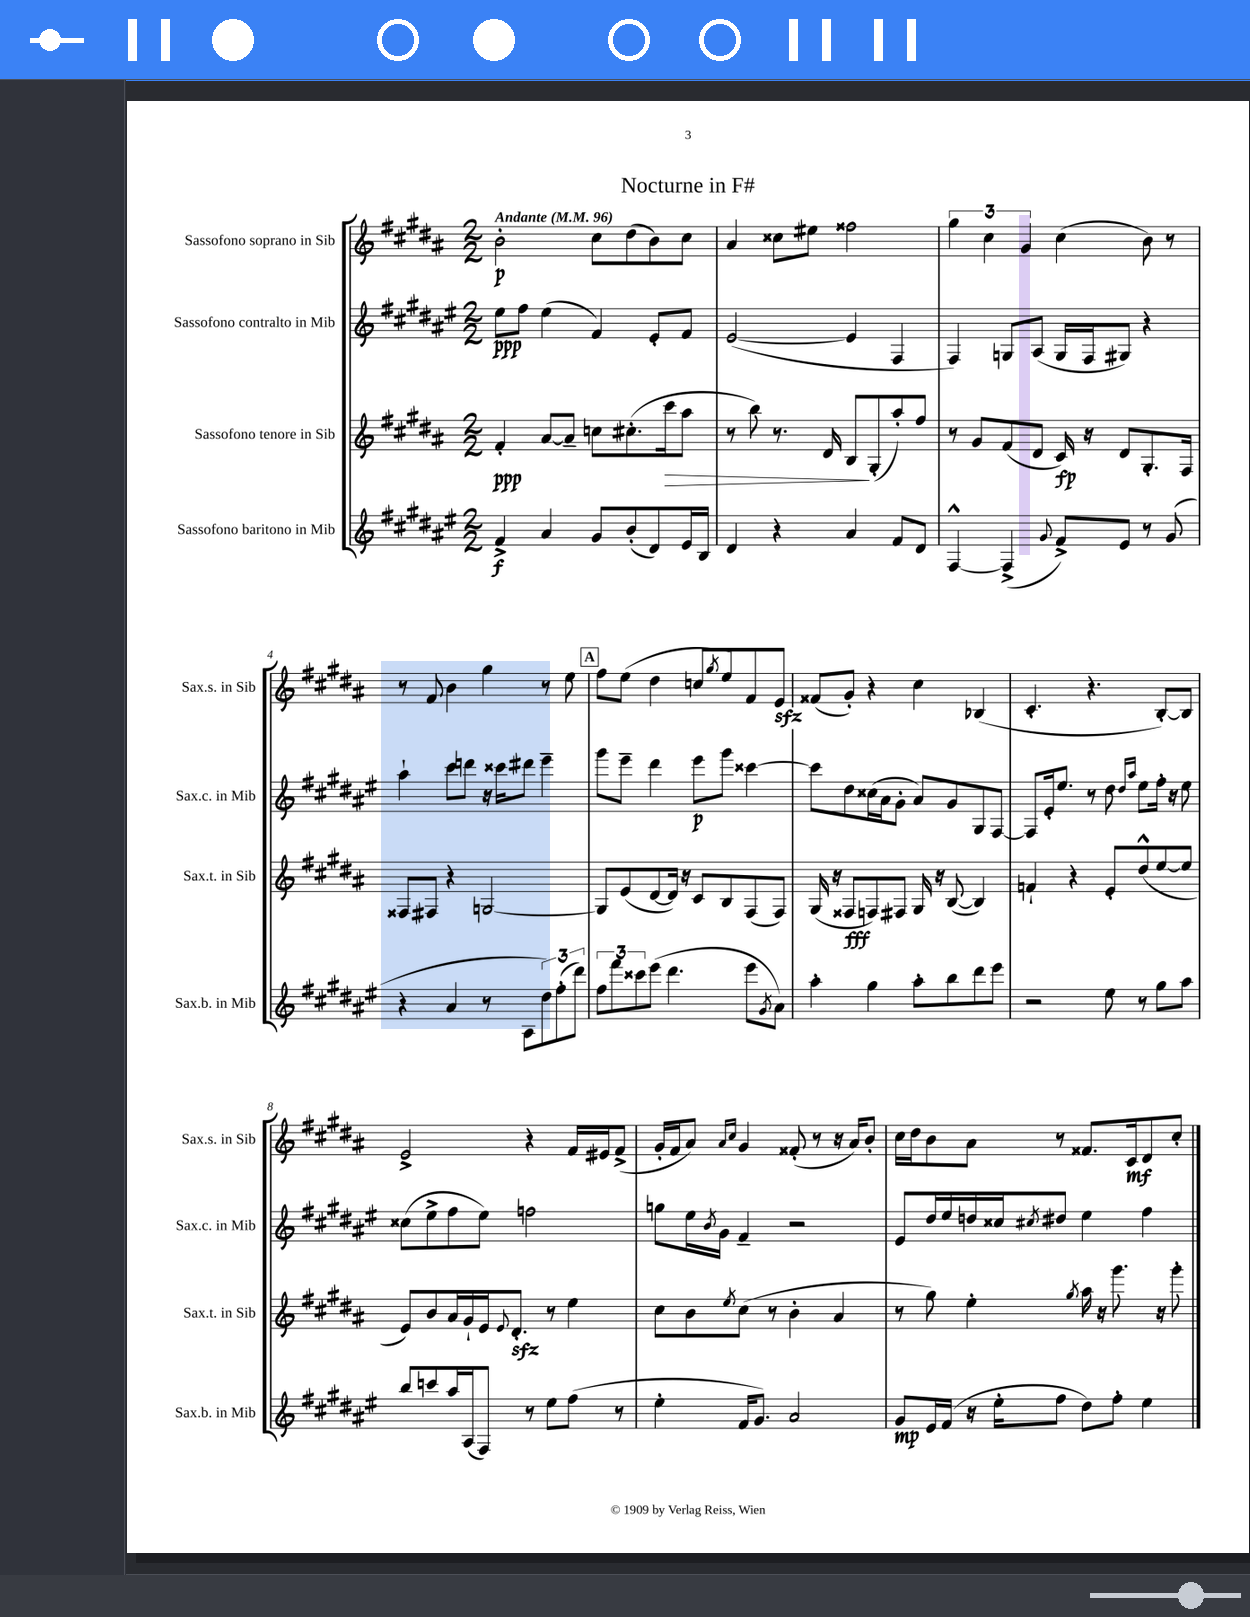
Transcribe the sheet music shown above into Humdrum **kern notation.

**kern	**dynam	**kern	**dynam	**kern	**dynam	**kern	**dynam
*part4	*part4	*part3	*part3	*part2	*part2	*part1	*part1
*staff4	*staff4	*staff3	*staff3	*staff2	*staff2	*staff1	*staff1
*I"Sassofono baritono in Mib	*	*I"Sassofono tenore in Sib	*	*I"Sassofono contralto in Mib	*	*I"Sassofono soprano in Sib	*
*I'Sax.b. in Mib	*	*I'Sax.t. in Sib	*	*I'Sax.c. in Mib	*	*I'Sax.s. in Sib	*
*clefG2	*	*clefG2	*	*clefG2	*	*clefG2	*
*k[f#c#g#d#a#e#]	*	*k[f#c#g#d#a#]	*	*k[f#c#g#d#a#e#]	*	*k[f#c#g#d#a#]	*
*M2/2	*	*M2/2	*	*M2/2	*	*M2/2	*
*MM96	*	*MM96	*	*MM96	*	*MM96	*
=1	=1	=1	=1	=1	=1	=1	=1
!	!	!	!	!	!	!LO:TX:a:B:t=Andante	!
4f#^/	f	4f#'/	ppp	8ee#\L	ppp	2b'\	p
.	.	.	.	8ff#\J	.	.	.
4a#/	.	[8a#/L	.	(4ee#\	.	.	.
.	.	8a#~/J]	.	.	.	.	.
8g#/L	.	8ccn\L	.	4f#/)	.	8cc#\L	.
(8b'/	.	(8.cc#X'\	.	.	.	(8dd#\	.
8d#/)	.	.	.	8e#'/L	.	8b\)	.
!	!	!	!LO:HP:b	!	!	!	!
.	.	16ccc#\k	>	.	.	.	.
16e#/L	.	8aa#\J	.	8f#/J	.	8cc#\J	.
16B/JJ	.	.	.	.	.	.	.
=2	=2	=2	=2	=2	=2	=2	=2
4d#/	.	8r	.	([2e#/	.	4a#/	.
.	.	8bb\)	.	.	.	.	.
4r	.	8.r	.	.	.	8cc##X\L	.
.	.	.	.	.	.	8ee#X\J	.
.	.	16d#/	.	.	.	.	.
4a#/	.	8B/L	.	4e#/]	.	2ff##X\	.
.	.	(8G#'/	]	.	.	.	.
8f#/L	.	8aa#'/)	.	4F#/	.	.	.
8d#/J	.	8ff#/J	.	.	.	.	.
=3	=3	=3	=3	=3	=3	=3	=3
[4F#^^/	.	8r	.	4F#/)	.	6gg#\	.
.	.	8g#/L	.	.	.	.	.
.	.	.	.	.	.	6cc#\	.
(4F#^/]	.	(8f#/	.	8Gn/L	.	.	.
.	.	.	.	.	.	6g#/	.
.	.	8d#/J	.	(8A#/J	.	.	.
8qqg#/	.	.	.	.	.	.	.
8f#^/L)	.	16c#/)	fp	16G/LL	.	(4cc#\	.
.	.	16r	.	16F#/J	.	.	.
8e#/J	.	8d#/L	.	8G#X/J)	.	.	.
8r	.	8.G#'/	.	4r	.	8b\)	.
(8g#/	.	.	.	.	.	8r	.
.	.	16F#/Jk	.	.	.	.	.
!!LO:LB:g=z
=4	=4	=4	=4	=4	=4	=4	=4
4r	.	8F##X/L	.	4aa#`\	.	8r	.
.	.	8F#X/J	.	.	.	8f#/	.
4a#/	.	4r	.	8ccc#\L	.	4b\	.
.	.	.	.	8dddn\J	.	.	.
8r	.	[2Gn/	.	16r	.	4gg#\	.
.	.	.	.	16ccc##X\KL	.	.	.
8A#\L	.	.	.	8ddd#X\J	.	.	.
12dd#\)	.	.	.	4eee#~\	.	8r	.
(12ff#'\	.	.	.	.	.	.	.
.	.	.	.	.	.	8ee\	.
12ddd#\J)	.	.	.	.	.	.	.
!!LO:REH:place=s1:t=A
=5	=5	=5	=5	=5	=5	=5	=5
12ff#\L	.	8G/L]	.	8ggg#\L	.	8ff#\L	.
12fff#\	.	.	.	.	.	.	.
.	.	(8e/	.	8eee#~\J	.	(8ee\J	.
12ccc##X\	.	.	.	.	.	.	.
(8eee#\J	.	[8d#/	.	4ddd#\	.	4dd#\	.
4.ddd#\	.	16d#/Jk])	.	.	.	.	.
.	.	16r	.	.	.	.	.
.	.	8c#/L	.	8eee#\L	p	8ccn/L	.
.	.	.	.	.	.	8qgg#/	.
.	.	8B/	.	8ggg#\J	.	8ee/)	.
8eee#\L	.	(8F#/	.	[4ccc##X\	.	8f#/	.
8qg#/	.	.	.	.	.	.	.
8a#\J)	.	8F#/J)	.	.	.	8ezz/J	.
=6	=6	=6	=6	=6	=6	=6	=6
4aa#'\	.	(16G#/	.	8ccc##\L]	.	(8f##X/L	.
.	.	16r	.	.	.	.	.
.	.	8F##X/L	fff	8dd#\	.	8g#'/J)	.
4gg#\	.	8Fn/)	.	(16cc##X\L	.	4r	.
.	.	.	.	16a#\J	.	.	.
.	.	8F#X/J	.	8g#'\J	.	.	.
8aa#'\L	.	16G#/	.	8a#/L)	.	4cc#\	.
.	.	16r	.	.	.	.	.
8bb\	.	([8B/	.	8g#/	.	.	.
8ddd#\	.	4B/])	.	8G#/	.	(4B-X/	.
8eee#\J	.	.	.	[8F#/J	.	.	.
=7	=7	=7	=7	=7	=7	=7	=7
2r	.	4fn`/	.	8F#/L]	.	4.c#'/	.
.	.	.	.	16e#'/k	.	.	.
.	.	.	.	8.ee#/J	.	.	.
.	.	4r	.	.	.	.	.
.	.	.	.	8r	.	4.r	.
8ee#\	.	8e'/L	.	8dd#\	.	.	.
.	.	.	.	16qqdd#/LL	.	.	.
.	.	.	.	16qqaa#/JJ	.	.	.
8r	.	(8dd#^^/	.	8ee#\L	.	.	.
8gg#\L	.	[8ee/	.	16ff#'\Jk	.	[8B'/L)	.
.	.	.	.	16r	.	.	.
8aa#\J	.	8ee/J]	.	8ee#\	.	8B/J]	.
!!LO:LB:g=z
=8	=8	=8	=8	=8	=8	=8	=8
8bb/L	.	8e/L)	.	(8cc##X\L	.	2e^/	.
8cccn/	.	8b/	.	8ee#^\	.	.	.
16aa#/L	.	16a#/L	.	8ff#\	.	.	.
(16A#/J	.	16g#`/	.	.	.	.	.
8F#/J)	.	16e/J	.	8ee#\J)	.	.	.
.	.	8qqe/	.	.	.	.	.
.	.	8.d#zz'/J	.	.	.	.	.
8r	.	.	.	2ffn\	.	4r	.
8ee#\L	.	8r	.	.	.	.	.
(8ff#\J	.	4ee\	.	.	.	16f#/LL	.
.	.	.	.	.	.	16e#X/J	.
8r	.	.	.	.	.	(8f#^/J	.
=9	=9	=9	=9	=9	=9	=9	=9
4ee#'\	.	8cc#\L	.	8ggn\L	.	16g#'/LL	.
.	.	.	.	.	.	16f#/J	.
.	.	8b\	.	16ee#\L	.	8a#/J)	.
.	.	.	.	8qb/	.	.	.
.	.	.	.	16g#\JJ	.	.	.
.	.	.	.	.	.	16qqa#/LL	.
.	.	8qee/	.	.	.	16qqcc#/JJ	.
16f#/KL	.	(8cc#\J	.	4f#~/	.	4g#/	.
8.g#/J)	.	.	.	.	.	.	.
.	.	8r	.	.	.	.	.
2a#/	.	4b'\	.	2r	.	(8f##X'/	.
.	.	.	.	.	.	8r	.
.	.	4a#/	.	.	.	16r	.
.	.	.	.	.	.	16a#/KL)	.
.	.	.	.	.	.	8b'/J	.
=10	=10	=10	=10	=10	=10	=10	=10
8g#/L	mp	8r	.	8e#/L	.	16cc#\LL	.
.	.	.	.	.	.	16dd#\J	.
16e#/L	.	8gg#\)	.	16dd#/L	.	8b\	.
(16f#/JJ	.	.	.	16ee#/	.	.	.
16r	.	4ee'\	.	16ddn/	.	8a#\J	.
16ee#'\KL	.	.	.	16cc##X/J	.	.	.
.	.	.	.	8qcc#X/	.	.	.
8ff#\J	.	.	.	8dd#X/J	.	8r	.
.	.	8qgg#/	.	.	.	.	.
8dd#\L)	.	16aa#\	.	4ee#\	.	8.f##X/L	.
.	.	16r	.	.	.	.	.
8ff#'\J	.	8.ggg#\	.	.	.	.	.
.	.	.	.	.	.	16c#/k	mf
4ee#\	.	.	.	4ff#\	.	8d#/	.
.	.	16r	.	.	.	.	.
.	.	8ggg#'\	.	.	.	8cc#'/J	.
==	==	==	==	==	==	==	==
*-	*-	*-	*-	*-	*-	*-	*-
